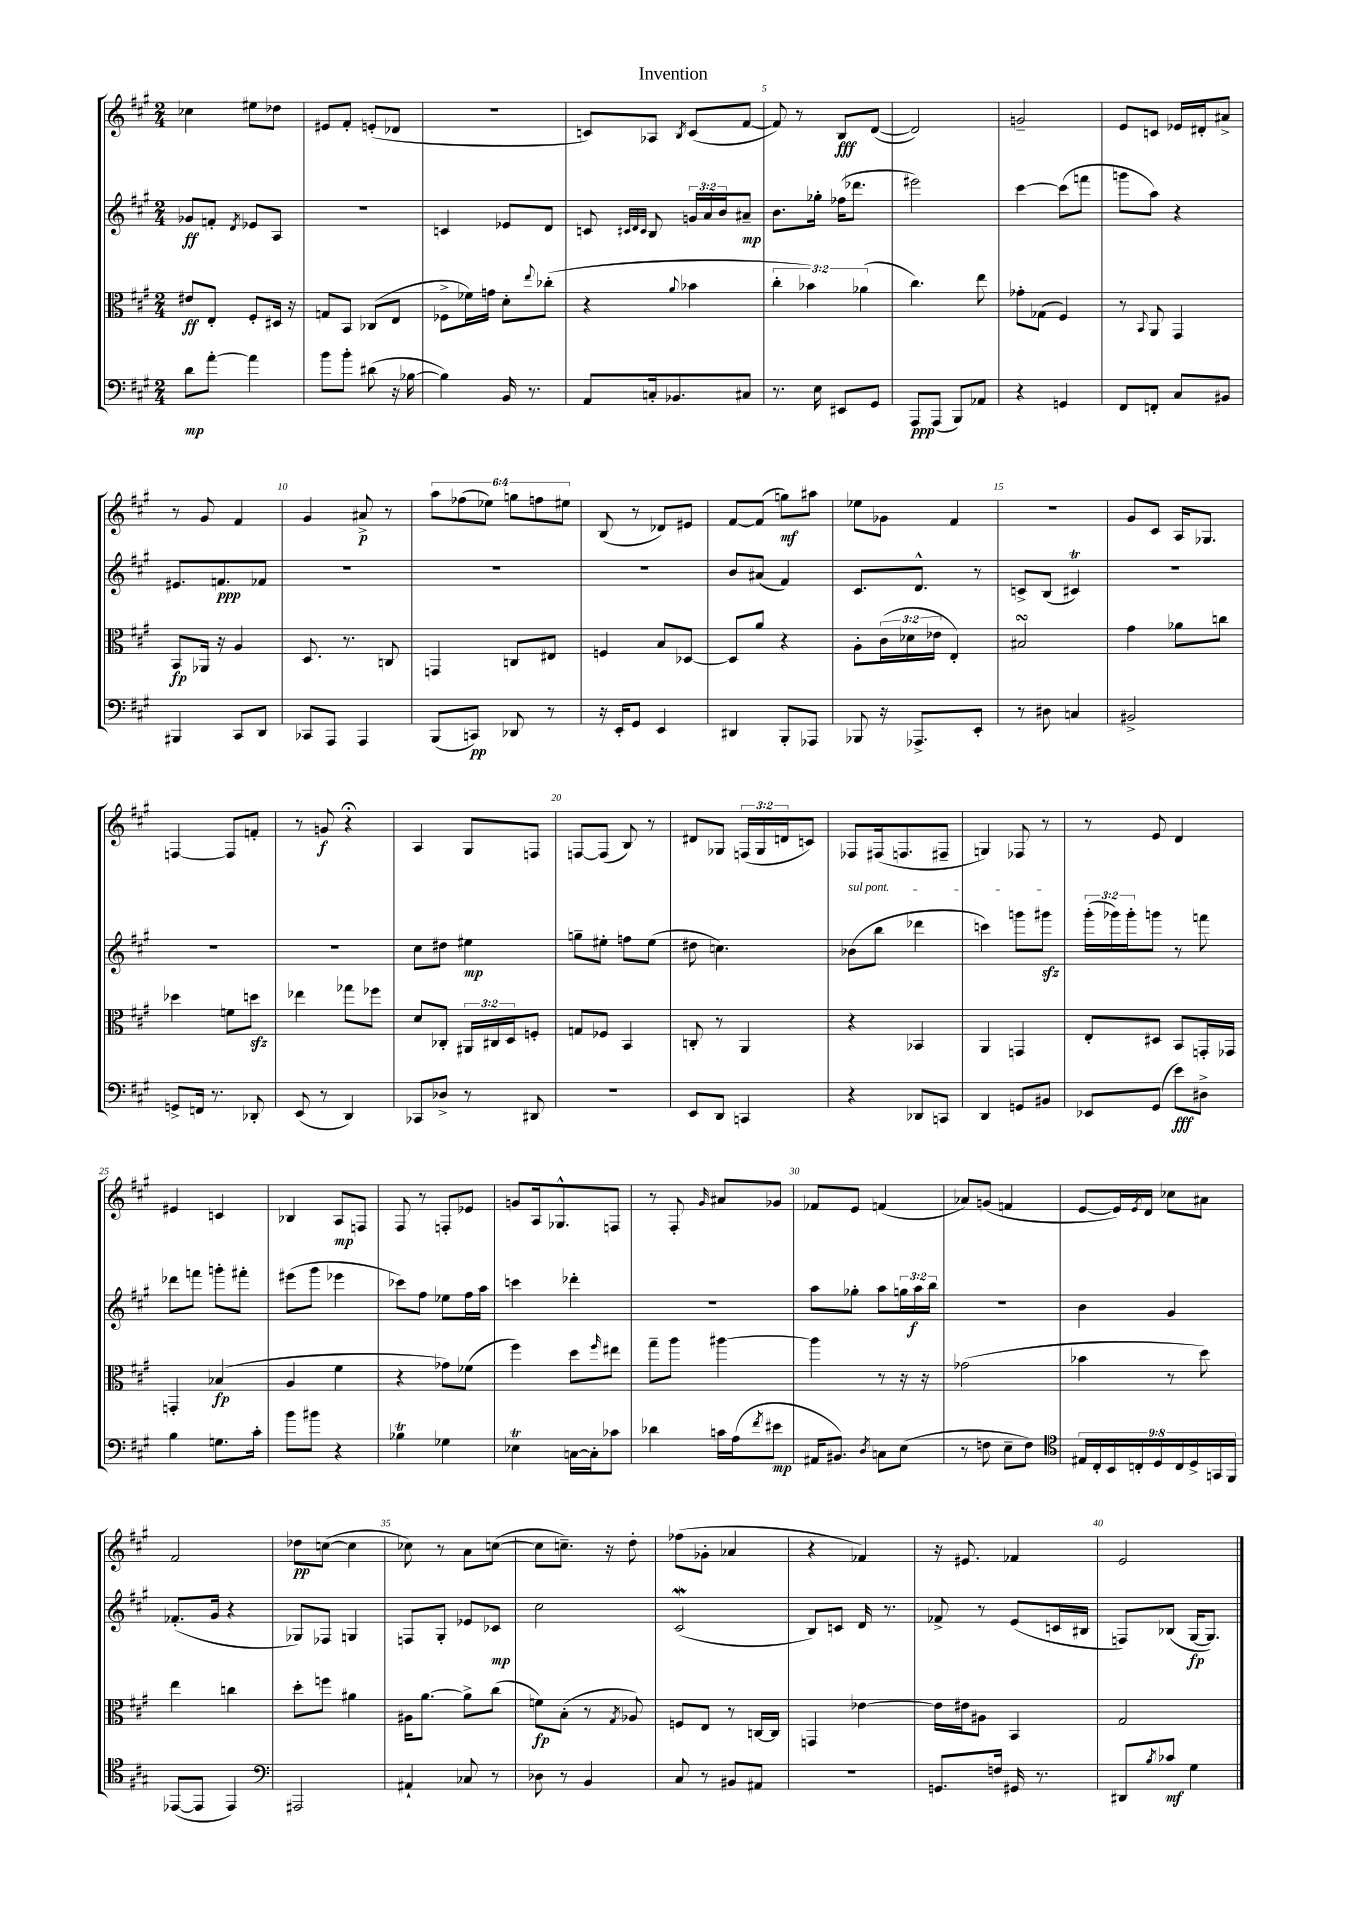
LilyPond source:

\header { title = "Invention" }
<<
\new StaffGroup <<
\new Staff = "s0" {
    \clef treble \key a \major \numericTimeSignature \time 2/4 \override Staff.TupletNumber.text = #tuplet-number::calc-fraction-text
    ces''4 eis''8 des''8 |
    eis'8 fis'8-. e'8-.( des'8 |
    r2 |
    c'8) aes8 \acciaccatura { b8 } c'8( fis'8~ |
    fis'8) r8 b8\fff d'8~( |
    d'2) |
    g'2-- |
    e'8 c'8 ees'16 dis'16-. ais'8-> |
    r8 gis'8 fis'4 |
    gis'4 ais'8->\p r8 |
    \tuplet 6/4 { a''8 fes''8( ees''8) g''8 f''8 eis''8 } |
    b8( r8 des'8) eis'8 |
    fis'8~ fis'8( g''8\mf) ais''8 |
    ees''8 ges'8 fis'4 |
    r2 |
    gis'8 cis'8 a16 ges8. |
    f4~ f8 f'8-. |
    r8 g'8\f r4\fermata |
    a4 gis8 f8 |
    f8~ f8( b8) r8 |
    dis'8 ges8 \tuplet 3/2 { f16( ges16 d'16 } c'8) |
    fes8 fis16( f8. fis8-- |
    g4) fes8 r8 |
    r8 e'8 d'4 |
    eis'4 c'4 |
    bes4 a8\mp f8 |
    fis8 r8 f8-. ees'8 |
    g'8 a16 ges8.-^ f8 |
    r8 fis8-. \grace { gis'16 } ais'8 ges'8 |
    fes'8 e'8 f'4( |
    aes'8) g'8( f'4 |
    e'8~ e'16) \acciaccatura { e'8 } d'16 ces''8 ais'8 |
    fis'2 |
    des''8\pp c''8~( c''4 |
    ces''8) r8 a'8 c''8~( |
    c''8 c''8.--) r16 d''8-. |
    fes''8( ges'8-. aes'4 |
    r4 fes'4) |
    r16 eis'8. fes'4 |
    e'2 \bar "|." |
}
\new Staff = "s1" {
    \clef treble \key a \major \numericTimeSignature \time 2/4 \override Staff.TupletNumber.text = #tuplet-number::calc-fraction-text
    ges'8\ff f'8-. \acciaccatura { d'8 } ees'8 a8 |
    r2 |
    c'4 ees'8 d'8 |
    c'8 \grace { cis'32 d'32 cis'32 } b8 \tuplet 3/2 { g'16 a'16 b'16 } ais'8--\mp |
    b'8. ges''16-. fes''16( des'''8. |
    eis'''2) |
    cis'''4~ cis'''8( f'''8 |
    g'''8 a''8) r4 |
    eis'8. f'8.\ppp fes'8 |
    R2 |
    R2 |
    R2 |
    b'8 ais'8( fis'4) |
    cis'8. d'8.-^ r8 |
    c'8-> b8( cis'4\trill) |
    R2 |
    R2 |
    R2 |
    cis''8 dis''8 eis''4\mp |
    g''8-- eis''8-. f''8 eis''8( |
    dis''8 c''4.) |
    \once \override TextSpanner.bound-details.left.text = \markup { \italic "sul pont." } bes'8\startTextSpan( b''8 des'''4 |
    c'''4) g'''8 gis'''8\sfz\stopTextSpan |
    \tuplet 3/2 { gis'''16-.( ges'''16) ges'''16-. } g'''8 r8 f'''8 |
    des'''8 f'''8 g'''8-. fis'''8-. |
    eis'''8( gis'''8 ees'''4 |
    ces'''8) fis''8 ees''8 fis''16 a''16 |
    c'''4 des'''4-. |
    R2 |
    a''8 ges''8-. a''8 \tuplet 3/2 { g''16 a''16\f b''16 } |
    R2 |
    b'4 gis'4 |
    fes'8.-.( gis'16 r4 |
    ges8) fes8 g4 |
    f8 gis8-. ees'8 ces'8\mp |
    cis''2 |
    cis'2\mordent( |
    b8) c'8 d'16 r8. |
    fes'8-> r8 e'8( c'16 bis16 |
    f8) bes8( gis16~\fp gis8.) \bar "|." |
}
\new Staff = "s2" {
    \clef alto \key a \major \numericTimeSignature \time 2/4 \override Staff.TupletNumber.text = #tuplet-number::calc-fraction-text
    eis'8\ff e8-. fis8-. dis16 r16 |
    g8 b,8 ces8( e8 |
    fes8-> fes'16) g'16 d'8-. \appoggiatura { e''8 } ces''8-.( |
    r4 \appoggiatura { a'8 } bes'4 |
    \tuplet 3/2 { cis''4-. bes'4) aes'4( } |
    cis''4.) e''8 |
    ges'8-. ges8( fis4) |
    r8 \appoggiatura { b,8 } a,8 gis,4 |
    b,8\fp aes,16 r16 a4 |
    d8. r8. c8 |
    g,4 c8 eis8 |
    f4 b8 des8~ |
    des8 a'8 r4 |
    a8-. \tuplet 3/2 { cis'16( des'16 ees'16 } e4-.) |
    bis2\turn |
    gis'4 aes'8 c''8 |
    des''4 f'8 d''8\sfz |
    ees''4 ges''8 fes''8 |
    d'8 ces8-. \tuplet 3/2 { ais,16 cis16 d16 } f8-. |
    g8 fes8 b,4 |
    c8-. r8 a,4 |
    r4 bes,4 |
    a,4 g,4 |
    e8-. dis8 b,8 g,16-. ges,16 |
    g,4-. bes4\fp( |
    a4 fis'4 |
    r4 ges'8) fes'8( |
    fis''4) d''8 \grace { fis''16 } eis''8 |
    gis''8-- a''8 ais''4~ |
    ais''4 r8 r16 r16 |
    ges'2( |
    bes'4 r8 d''8) |
    e''4 c''4 |
    d''8-. f''8 ais'4 |
    ais16 a'8.~ a'8-> cis''8( |
    f'8\fp) b8-.( r8 \acciaccatura { gis8 } aes8) |
    f8 e8 r8 c16~ c16 |
    g,4 ees'4~ |
    ees'16 eis'16 ais8 b,4 |
    gis2 \bar "|." |
}
\new Staff = "s3" {
    \clef bass \key a \major \numericTimeSignature \time 2/4 \override Staff.TupletNumber.text = #tuplet-number::calc-fraction-text
    d'8\mp a'8~-. a'4 |
    b'8 b'8-. dis'8( r16 bes16~ |
    bes4) b,16 r8. |
    a,8 c16-. bes,8. cis8 |
    r8. e16 eis,8 gis,8 |
    a,,8\ppp a,,8( b,,8) aes,8 |
    r4 g,4 |
    fis,8 f,8-. cis8 bis,8 |
    bis,,4 cis,8 d,8 |
    ces,8 a,,8 a,,4 |
    b,,8( c,8\pp) des,8 r8 |
    r16 e,16-. gis,8 e,4 |
    dis,4 b,,8-. aes,,8 |
    bes,,8 r16 aes,,8.-> e,8-. |
    r8 dis8 c4 |
    bis,2-> |
    g,8-> f,16 r8. des,8-. |
    e,8( r8 d,4) |
    ces,8 des8-> r8 dis,8 |
    R2 |
    e,8 d,8 c,4 |
    r4 des,8 c,8 |
    d,4 g,8 bis,8 |
    ees,8 gis,8( e'8\fff) dis8-> |
    b4 g8. cis'16-. |
    b'8 bis'8 r4 |
    bes4\trill ges4 |
    ees4\trill c16~ c16-. ces'8 |
    des'4 c'16 a16( \acciaccatura { fis'8 } eis'8\mp |
    ais,16 bis,8.) \acciaccatura { d8 } c8 e8( |
    r8 f8 e8-- f8) |
    \clef tenor \tuplet 9/8 { eis16 cis16-. b,16 c16-. d16 c16 d16-> g,16 fis,16 } |
    ees,8~( ees,8 ees,4) |
    \clef bass ais,,2 |
    ais,4-! ces8 r8 |
    des8 r8 b,4 |
    cis8 r8 bis,8 ais,8 |
    R2 |
    g,8. f16 gis,16 r8. |
    dis,8 \acciaccatura { b8 } ces'8\mf gis4 \bar "|." |
}
>>
>>
\layout { \context { \Score \override BarNumber.break-visibility = ##(#f #t #t) barNumberVisibility = #(every-nth-bar-number-visible 5) } }
